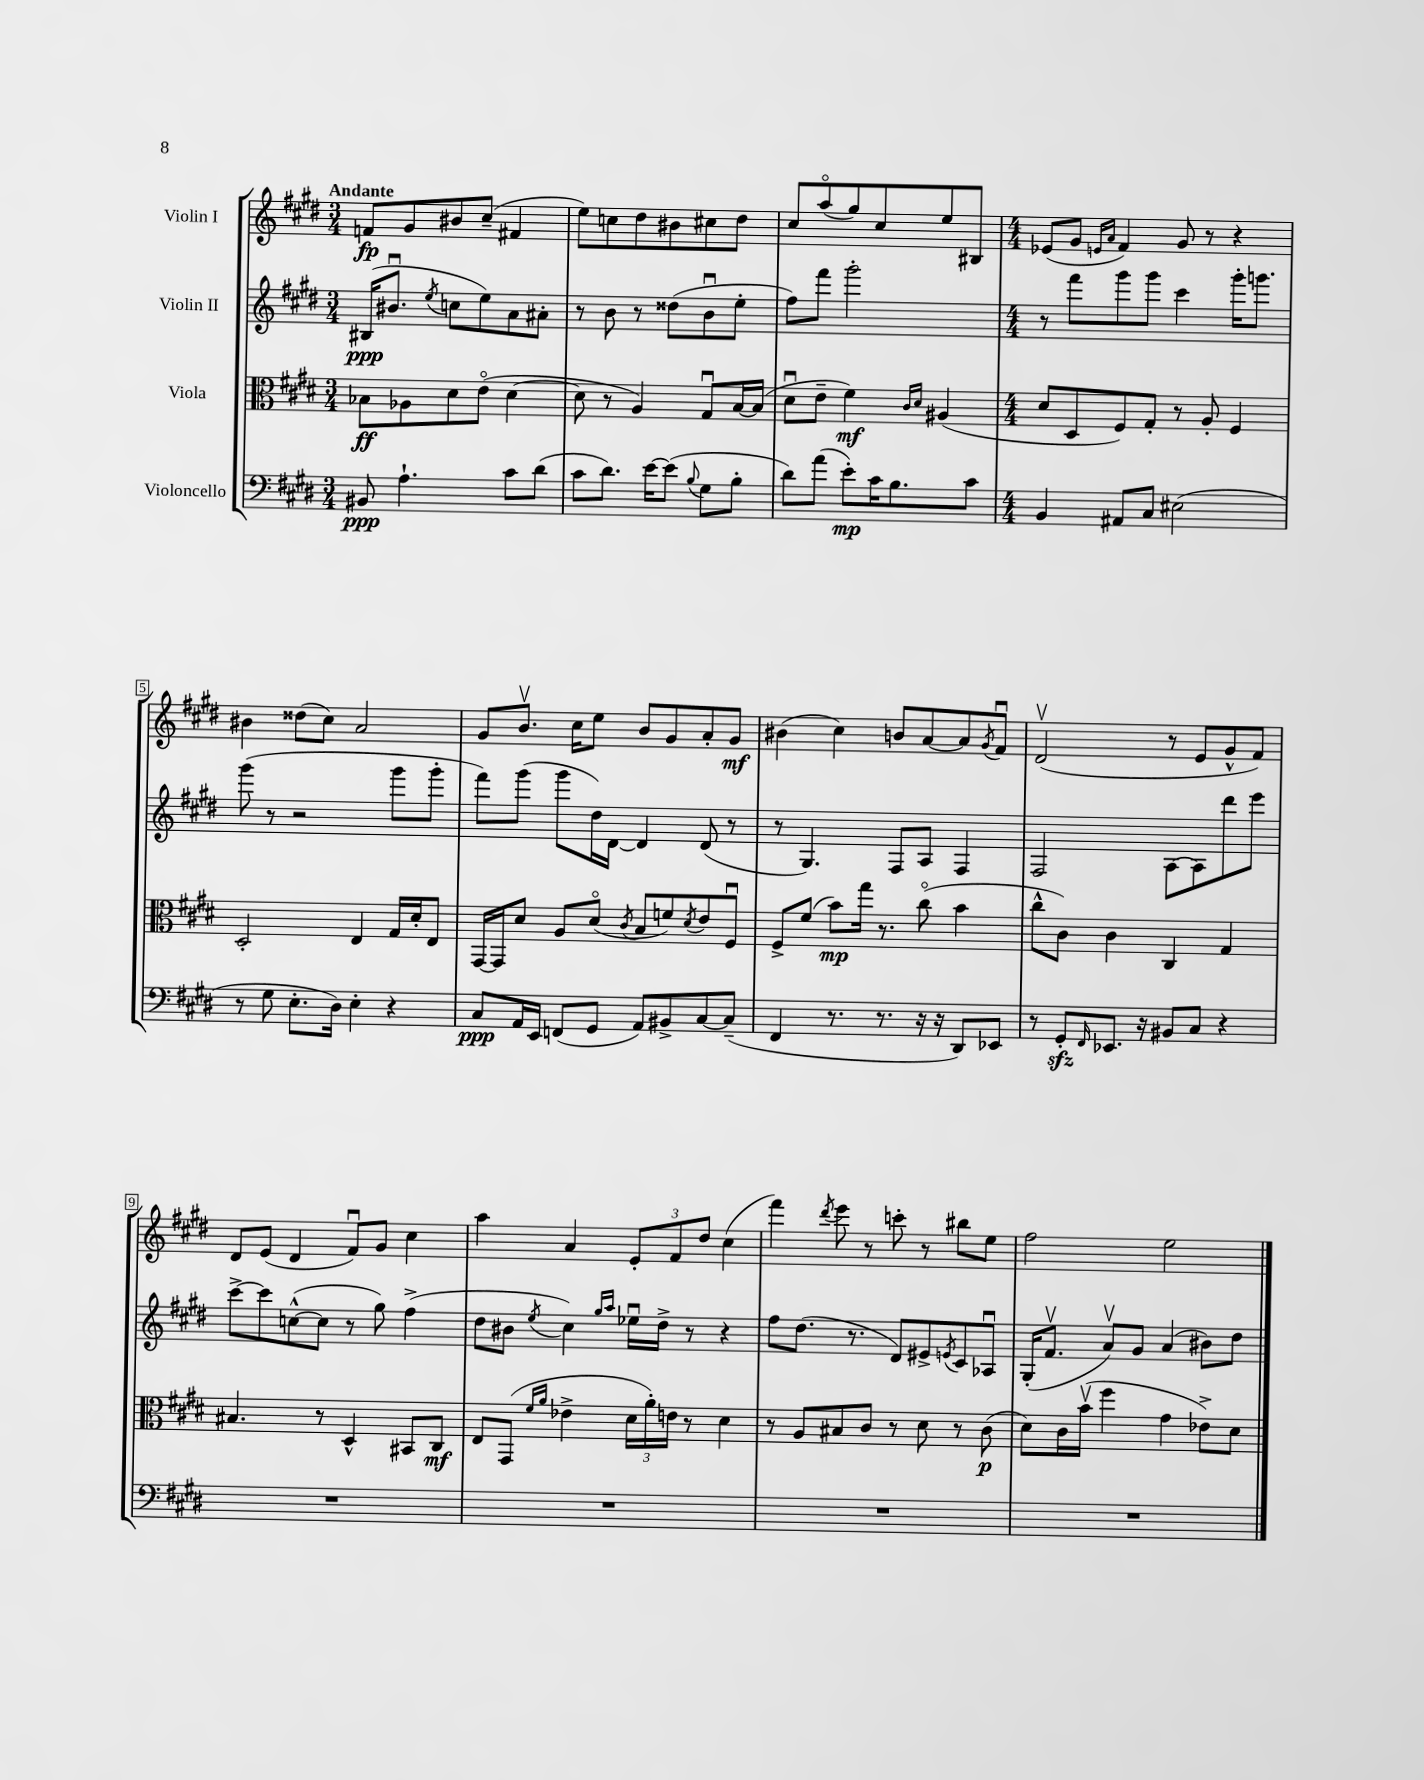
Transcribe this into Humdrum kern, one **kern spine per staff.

**kern	**kern	**kern	**kern
*staff4	*staff3	*staff2	*staff1
*clefF4	*clefC3	*clefG2	*clefG2
*k[f#c#g#d#]	*k[f#c#g#d#]	*k[f#c#g#d#]	*k[f#c#g#d#]
*M3/4	*M3/4	*M3/4	*M3/4
8BB#	8B-	(16B#	8f
.	.	8.b#u	.
4.A`	8A-	.	8g#
.	.	8qee	.
.	8d#	8cc	8b#
.	(8eo	8ee)	(8cc#~
8c#	[4d#	8a	4f#
(8d#	.	8a#'	.
=	=	=	=
8c#	8d#]	8r	8ee)
8.d#)	8r	8b	8cc
.	4A)	8r	8dd#
[16e	.	.	.
(8e]	.	(8dd##	8b#
8qqB	.	.	.
8G#	8G#u	8bu	8cc#
8B'	[16B	8ee'	8dd#
.	(16B]	.	.
=	=	=	=
8d#)	8d#u	8ff#)	8cc#
(8a	8e~	8fff#	(8aao
8e')	4f#)	2ggg#'	8gg#)
16c#	.	.	8cc#
8.B	.	.	.
.	16qqc#	.	.
.	16qqd#	.	.
.	(4A#	.	8ee
8c#	.	.	8B#
=	=	=	=
*M4/4	*M4/4	*M4/4	*M4/4
4BB	8d#	8r	(8e-
.	8D#	8fff#	8g#
.	.	.	16qqe
.	.	.	16qqa
8AA#	8F#)	8ggg#	4f#)
8C#	8G#'	8ggg#	.
(2E#	8r	4ccc#	8g#
.	8A'	.	8r
.	4F#	16ggg#'	4r
.	.	8.ggg	.
=	=	=	=
8r	2D#'	(8ggg#	4b#
8G#	.	8r	.
8.E'	.	2r	(8dd##
.	.	.	8cc#)
16D#)	.	.	.
4E'	4E	.	2a
4r	16G#	8ggg#	.
.	16d#'	.	.
.	8E	8ggg#'	.
=	=	=	=
8C#	[16GG#	8fff#)	8g#
.	16GG#]	.	.
16AA	8d#	(8ggg#	8.bv
16EE	.	.	.
(8FF	8A	8ggg#	.
.	.	.	16cc#
8GG#	(8d#o	16dd#)	8ee
.	.	[16d#	.
.	8qc#	.	.
8AA)	8B	4d#]	8b
8BB#^	8f)	.	8g#
.	8qd#	.	.
[8C#	8e	(8d#	8a'
(8C#~]	8F#u	8r	8g#
=	=	=	=
4FF#	8F#^	8r	(4b#
.	(8f#	4.G#)	.
8.r	8b)	.	4cc#)
.	16gg#	.	.
8.r	8.r	.	.
.	.	8F#	8b
16r	(8cc#o	8A	[8a
16r	.	.	.
8DD#)	4b	4F#	8a]
.	.	.	8qg#
8EE-	.	.	8f#u
=	=	=	=
8r	8cc#^^	2F#	(2d#v
8GG#'	8c#)	.	.
16qqFF#	.	.	.
8.EE-	4c#	.	.
16r	.	.	.
8BB#	4C#	[8A	8r
8C#	.	8A]	8e
4r	4G#	8ddd#	8g#^^
.	.	8eee	8f#)
=	=	=	=
1r	4.B#	[8ccc#^	8d#
.	.	8ccc#]	(8e
.	.	([8cc^^	4d#
.	8r	8cc]	.
.	4D#^^	8r	8f#u)
.	.	8gg#)	8g#
.	8BB#	(4ff#^	4cc#
.	8C#	.	.
=	=	=	=
1r	8E	8dd#	4aa
.	(8GG#	8b#	.
.	16qqf#	.	.
.	16qqa	8qee	.
.	4e-^	4cc#)	4a
.	.	16qqgg#	.
.	.	16qqaa	.
.	24d#	16ee-u	12e'
.	24a')	.	.
.	.	16dd#^	.
.	24e	.	12f#
.	8r	8r	.
.	.	.	12dd#
.	4d#	4r	(4cc#
=	=	=	=
1r	8r	8ff#	4fff#)
.	8A	(8.dd#	.
.	.	.	8qddd#
.	8B#	.	8eee
.	.	8.r	.
.	8c#	.	8r
.	8r	8d#)	8ccc'
.	8d#	8e#^	8r
.	.	8qe	.
.	8r	8c#	8bb#
.	(8c#	8A-u	8ee
=	=	=	=
1r	8d#)	(16G#'	2ff#
.	.	8.f#v	.
.	16c#	.	.
.	(16bv	.	.
.	4ff#	8av)	.
.	.	8g#	.
.	4g#	(4a	2ee
.	8e-^)	8b#)	.
.	8d#	8dd#	.
==	==	==	==
*-	*-	*-	*-
